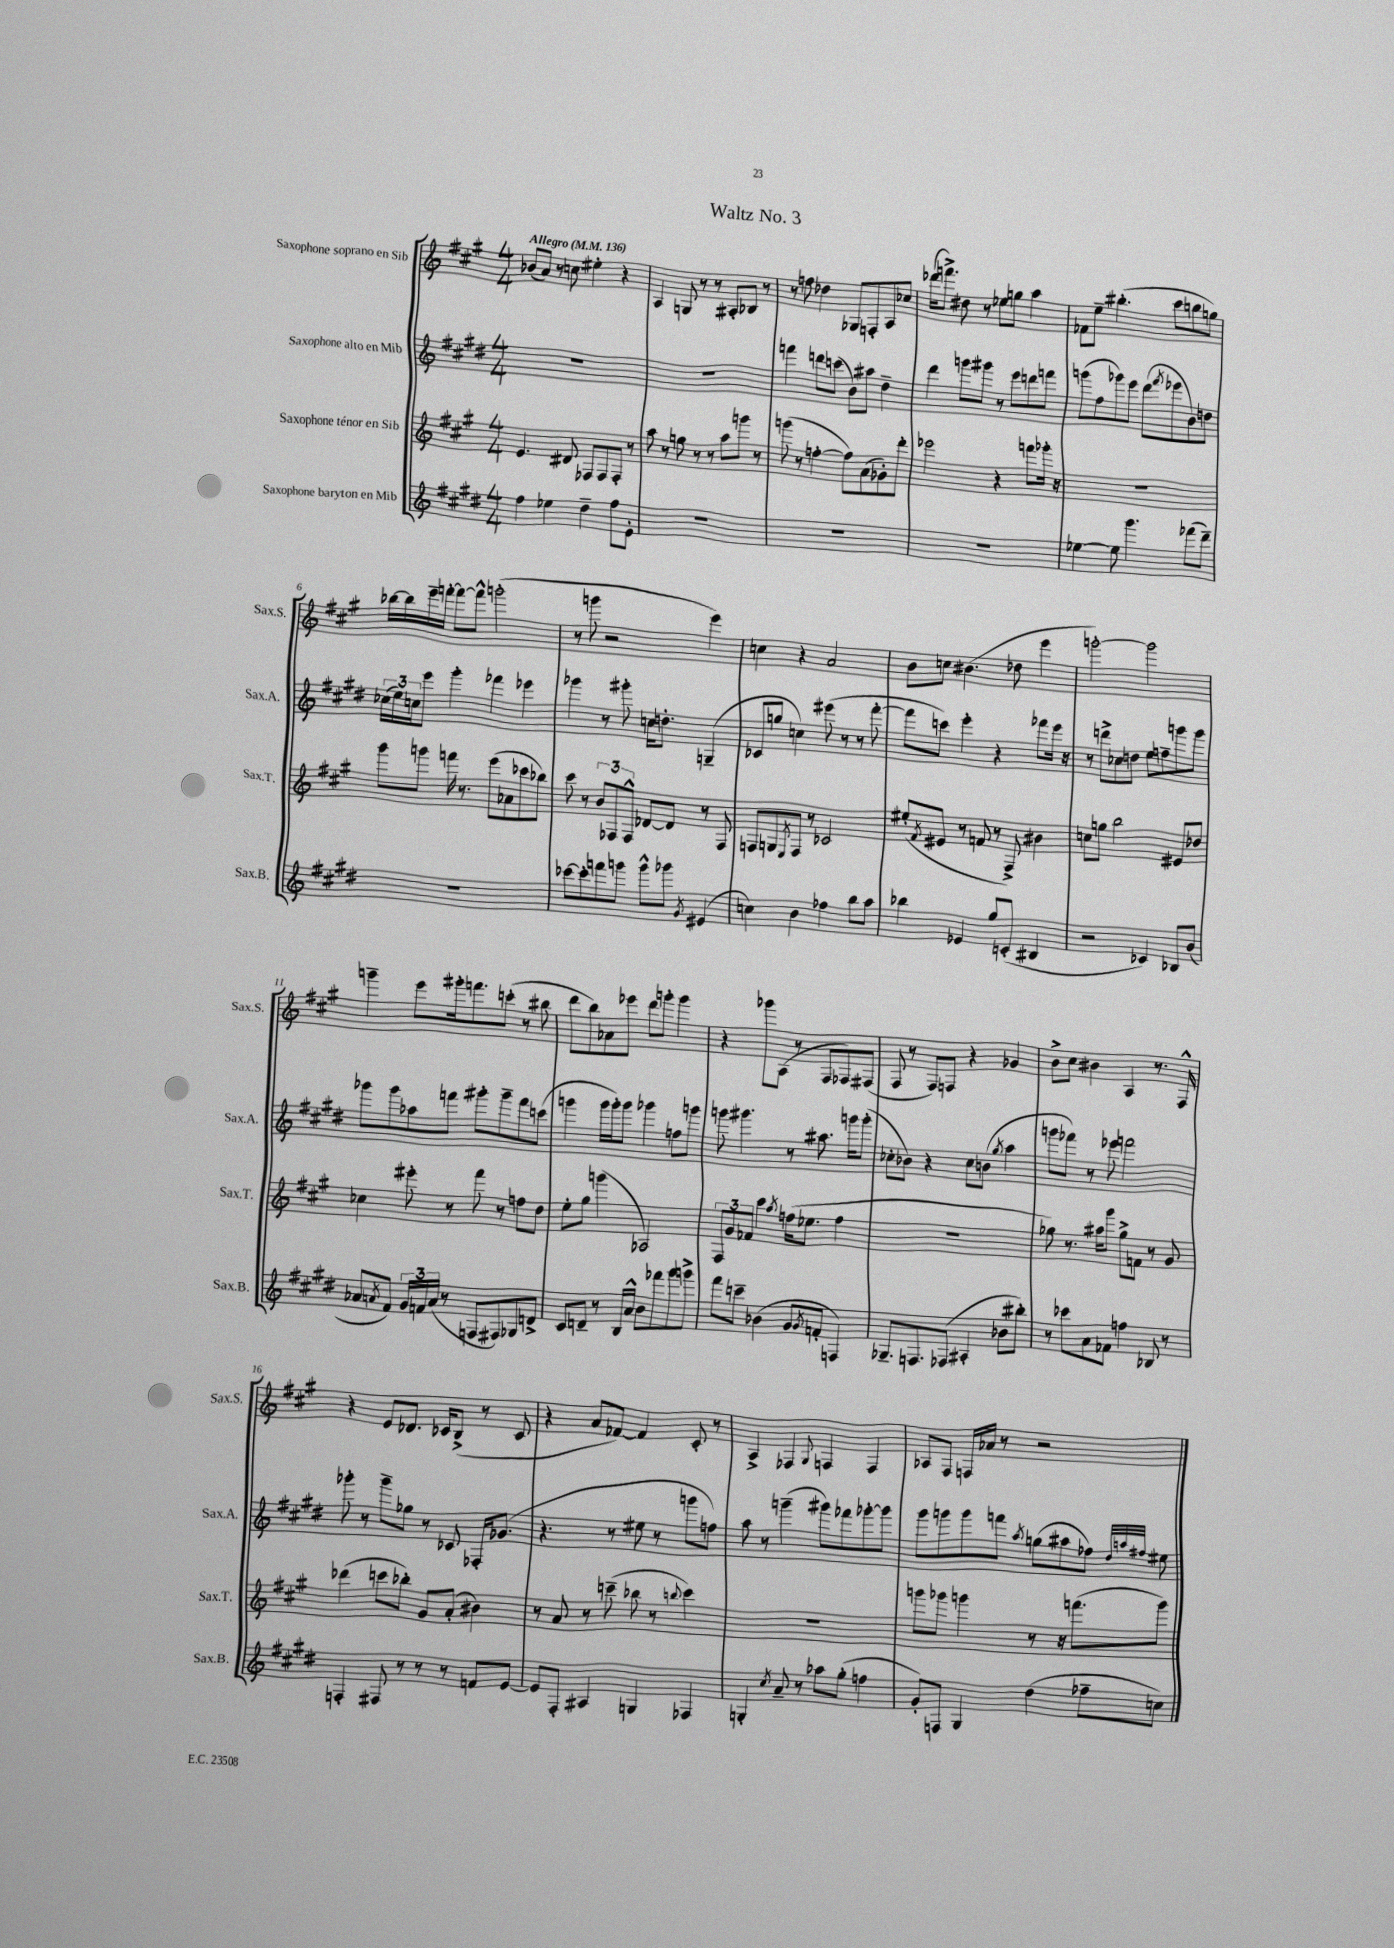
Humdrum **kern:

**kern	**kern	**kern	**kern
*part4	*part3	*part2	*part1
*staff4	*staff3	*staff2	*staff1
*I"Saxophone baryton en Mib	*I"Saxophone ténor en Sib	*I"Saxophone alto en Mib	*I"Saxophone soprano en Sib
*I'Sax.B.	*I'Sax.T.	*I'Sax.A.	*I'Sax.S.
*clefG2	*clefG2	*clefG2	*clefG2
*k[f#c#g#d#]	*k[f#c#g#]	*k[f#c#g#d#]	*k[f#c#g#]
*M4/4	*M4/4	*M4/4	*M4/4
*MM136	*MM136	*MM136	*MM136
=1	=1	=1	=1
!	!	!	!LO:TX:a:B:t=Allegro
4ff#\	4.e/	1r	(8b-X/L
.	.	.	8a/J)
4ee-X\	.	.	8r
.	8d#X/	.	8ccn\
4dd#~\	8F-X/L	.	4ee#X'\
.	8F-/	.	.
8ff#\L	8F-'/J	.	4r
8e'\J	8r	.	.
=2	=2	=2	=2
1r	8aa\	1r	4A/
.	8r	.	.
.	8ggn\	.	8Gn/
.	8r	.	8r
.	8r	.	8r
.	8aa\L	.	8A#X'/L
.	8gggn\J	.	8B-X/J
.	8r	.	8r
=3	=3	=3	=3
1r	(8gggn\	4fffn\	8r
.	8r	.	8ffn\
.	[4ffn'\	8dddn\L	4dd-X\
.	.	(8cccn\J	.
.	8ff\L])	8b\L)	8G-X/L
.	(8a\	8aa#X\J	8Fn'/
.	8g-X'\)	4dd#~\	8A/
.	8ddd'\J	.	8cc-X/J
=4	=4	=4	=4
1r	2eee-X\	4ddd#\	(16ddd-X\KL
.	.	.	8.fffn^\J)
.	.	8gggn\L	8dd#X\
.	.	8ggg#X\J	8r
.	4r	8r	8ee-X\L
.	.	8eee\L	8ggn\J
.	8fffn\L	8dddn\	4aa\
.	16ggg-X'\Jk	8fffn\J	.
.	16r	.	.
=5	=5	=5	=5
[4ee-X\	1r	(8gggn\L	8f-X\L
.	.	8ff#\	8ee~\J
8ee-\]	.	8ggg-X\)	(4.bb#X'\
4.ggg#\	.	8eee\J	.
.	.	(8ddd#\L	.
.	.	8qfff#/	.
.	.	8eee-X\	8ccc#\L
(8fff-X\L	.	8b\)	8bbn\
8ddd#~\J)	.	8ddn\J	8ggn\J)
!!LO:LB:g=z
=6	=6	=6	=6
1r	8ggg#\L	(24cc-X\LL	[16bb-X\LL
.	.	24ee\)	.
.	.	.	16bb-\]
.	.	24ccn\J	.
.	8gggn\J	8eee\J	16eee~\
.	.	.	[16fffn'\JJ
.	16fffn\	4ggg#'\	8fff\L_
.	8.r	.	.
.	.	.	8fff^^\J]
.	(8eee\L	4fff-X\	(2gggn'\
.	8a-X\	.	.
.	8ccc-X\	4eee-X\	.
.	8bb-X\J)	.	.
=7	=7	=7	=7
[8ccc-X\L	8ccc#\	4ggg-X\	8r
8ccc-'\]	8r	.	8gggn\
8fffn\	12b/L	8r	2r
.	12F-X/	.	.
8gggn\J	.	8ggg#X'\	.
.	12F-^^/J	.	.
8ggg^^\L	[8d-X/L	16ccn\KL	.
.	.	8.ddn'\J	.
8ggg-X\J	8d-/J]	.	.
8qg#/	.	.	.
(4e#X/	8r	(4Gn~/	4eee\)
.	8F-/	.	.
=8	=8	=8	=8
4ccn\)	8Fn/L	8c-X/L	4ccn\
.	8Gn/	8ggn/J	.
.	8qE/	.	.
4b\	8F/J	4ccn\)	4r
.	8r	.	.
4ff-X\	2c-X/	(8eee#X\	2a/
.	.	8r	.
8bb\L	.	8r	.
8aa\J	.	[8fff#'\	.
=9	=9	=9	=9
4bb-X\	(8ee#X'/L	8fff#\L]	8b\L
.	8qf#/	.	.
.	8e#X/J	8cccn\J)	8ccn\J
4e-X/	8r	4eee'\	(4.b#X\
.	8fn/	.	.
8gg#/L	8r	4r	.
(8cn'/J	8F#^/)	.	8dd-X\
4B#X/	4b#X\	8fff-X\L	4eee\
.	.	16eee\Jk	.
.	.	16r	.
=10	=10	=10	=10
2r	8ccn\L	8r	[2gggn'\)
.	8ggn\J	8dddn^\L	.
.	2bb\	8cc-X\	.
.	.	8ddn\J	.
4c-X/)	.	8ee\L	2ggg\]
.	.	8ffn~\	.
8B-X/L	8e#X/L	8gggn\	.
(8b/J	8dd-X/J	8ggg\J	.
!!LO:LB:g=z
=11	=11	=11	=11
8a-X/L	4cc-X\	8ggg-X\L	4gggn~\
8qan/	.	.	.
8f#/J)	.	8ggg-\	.
24g#/LL	8eee#X'\	8aa-X\	8eee\L
24fn/	.	.	.
(24a/JJ	.	.	.
8r	8r	8fffn\J	16ggg#X'\k
.	.	.	8.fffn\
8Fn/L	8fff#\	8ggg#X'\L	.
8F#X/)	8r	8ggg#~\	(8cccn'\J
8G-X/	8ffn\L	8fff\	8r
8dn^/J	8dd\J	(8cccn\J	8bb#X\
=12	=12	=12	=12
8c#/L	8ee'\L	4gggn\	8ddd\L
8dn~/J	8gg#\J	.	8bb\)
8r	(4gggn\	16ggg\LL	8a-X\
.	.	16ggg'\J)	.
16B/LL	.	8ggg\J	8eee-X\J
16a^^/JJ	.	.	.
8b\L	2A-X/)	4ggg-X\	8ddd\L
8fff-X\	.	.	8gggn'\J
8ggg#\	.	8ffn\L	4ggg\
8gggn^\J	.	8gggn\J	.
=13	=13	=13	=13
8fff#\L	12F#/L	8gggn\	4r
.	12g#/	.	.
8cccn~\J	.	4.ggg#X\	.
.	12f-X/J	.	.
(4b-X\	4ccc#\	.	8ggg-X\L
.	.	.	(8A\J
.	8qaa/	.	.
8g#/L	(16ffn\KL	8r	8r
.	8.ee-X\J	.	.
8qg#/	.	.	.
8fn'/J	.	8.aa#X\	8F#/L
4Fn/)	4ff\	.	8F-X/)
.	.	16gggn\KL	.
.	.	(8ggg'\J	(8F#X/J
=14	=14	=14	=14
8.G-X~/L	1r	8cc-X'\L	8F#/
.	.	8b-X\J)	8r
8.Fn/	.	.	.
.	.	4r	8F#/L)
(8F-X/J	.	.	8Fn/J
4A#X'/	.	8cc-\L	4r
.	.	(8bn\J	.
.	.	8qgg#/	.
8b-X\L	.	4aa\	4g-X/
8bb#X'\J)	.	.	.
=15	=15	=15	=15
8r	8gg-X\)	8gggn\L	8b^\L
8ccc-X\L	8.r	8fff-X\J)	8cc#\J
8a\	.	8r	4b#X\
.	16aa#X\KL	.	.
8f-X\J	8ggg#\J	8eee-X\	.
4ffn\	8gg-^\L	2fffn\	4A/
.	8fn\J	.	.
8B-X/	8r	.	8.r
8r	8g#/	.	.
.	.	.	16F#^^/
!!LO:LB:g=z
=16	=16	=16	=16
4Fn'/	(4ddd-X\	8ggg-X'\	4r
.	.	8r	.
8F#X/	8cccn\L	8ggg-~\L	8e/L
8r	8bb-X'\J)	8gg-X\J	8.d-X/J
8r	8g#/L	8r	.
.	.	.	16c-X/KL
8r	(8a'/J	8c-X/	(8B^/J
8fn/L	4b#X\)	16F-X'/KL	8r
.	.	(8.g-X/J	.
[8e/J	.	.	8c-/
=17	=17	=17	=17
8e/L]	8r	4.r	4r
8F#'/J	8a/	.	.
4A#X/	8r	.	8a/L
.	(8cccn~\	8r	[8f-X/J)
4Gn/	8bb-X\	8ee#X\	4f-/]
.	8r	8r	.
.	8qqbbn/	.	.
4F-X/	4ccc\)	8gggn\L	8c#'/
.	.	8ffn\J)	8r
=18	=18	=18	=18
4Gn'/	1r	8aa\	4A^/
.	.	8r	.
8qcc#/	.	.	.
8a~/	.	(4gggn~\	4F-X/
8r	.	.	.
.	.	.	8qqG#/
8aa-X\L	.	8ggg#X\L)	4Fn/
(8gg#'\J	.	8fff-X\	.
4ffn\	.	[8ggg-X'\	4F/
.	.	8ggg-\J]	.
=19	=19	=19	=19
8g#'/L)	8gggn\L	8ggg#\L	8A-X/L
8Fn/J	8ggg-X\J	8gggn\	8F#/J
4G#/	4gggn\	8ggg\	16Fn/LL
.	.	.	16a-X/JJ
.	.	8fffn\J	8r
.	.	8qaa/	.
(4dd#\	8r	(8ggn\L	2r
.	16r	8aa#X\	.
.	(8.fffn\L	.	.
8ff-X~\L	.	8ff-X\J)	.
.	.	32qqdd#/LLL	.
.	.	32qqaan/	.
.	.	32qqff#X/JJJ	.
8ccn\J)	8ggg\J)	8ee#X\	.
==	==	==	==
*-	*-	*-	*-
